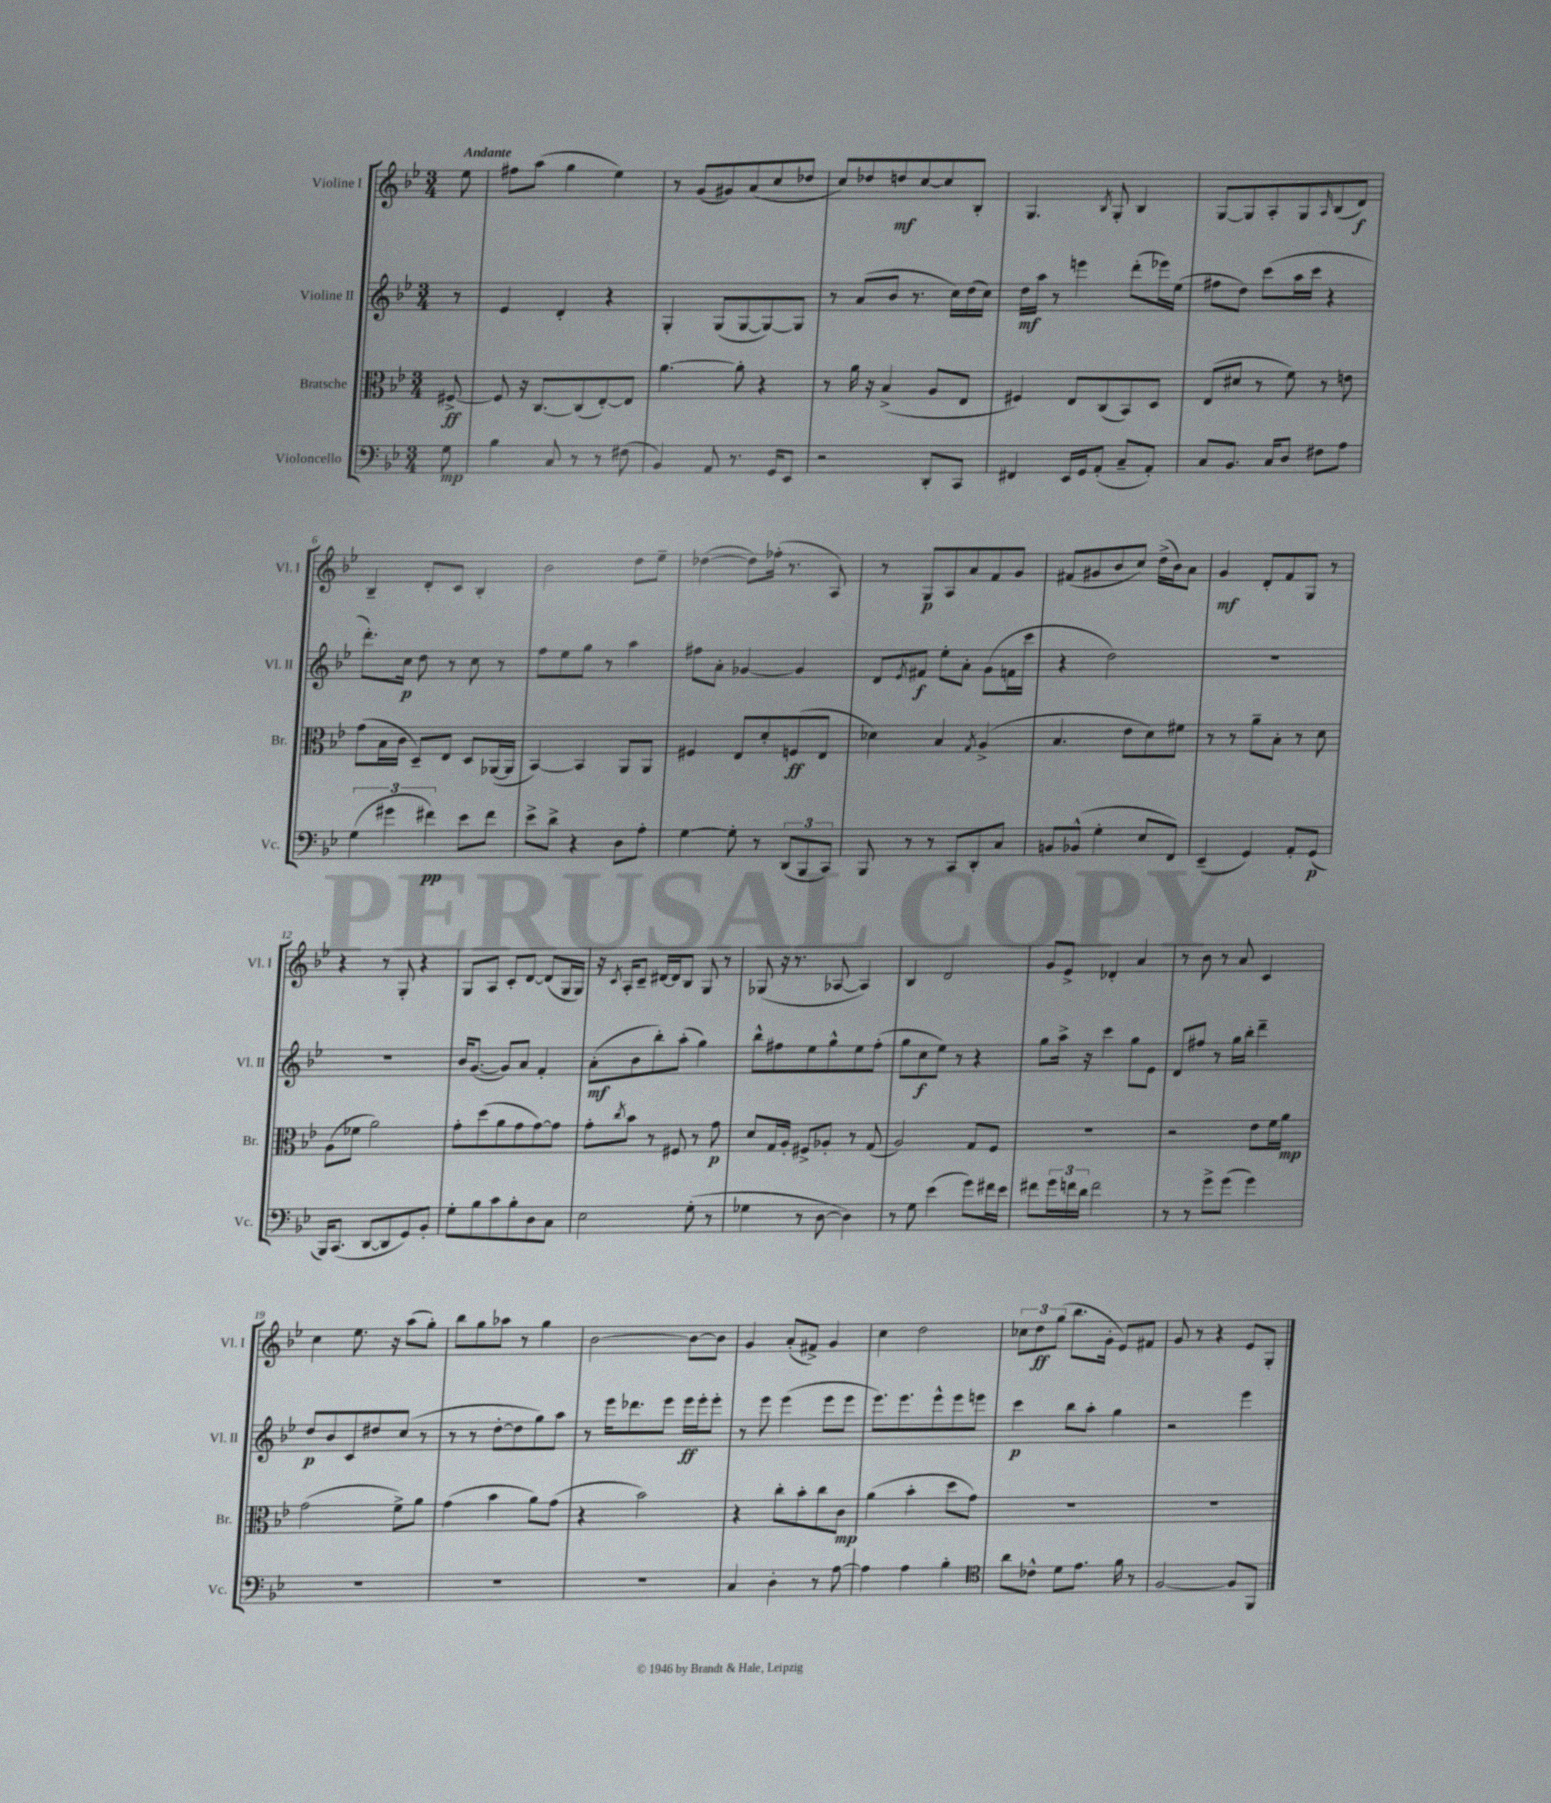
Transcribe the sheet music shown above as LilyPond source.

<<
\new StaffGroup <<
\new Staff = "s0" \with { instrumentName = "Violine I" shortInstrumentName = "Vl. I" } {
    \clef treble \key bes \major \numericTimeSignature \time 3/4 \partial 8 \tempo "Andante"
    ees''8 |
    fis''8 a''8( g''4 ees''4) |
    r8 g'8( gis'8) a'8( c''8 des''8 |
    c''8) des''8 d''8\mf c''8~ c''8 bes8-. |
    g4. \acciaccatura { bes8 } g8-. bes4 |
    g8~ g8 a8-. g8 \grace { a16 } bes8( d'8\f) |
    bes4-- d'8-. c'8 bes4-. |
    bes'2 d''8 ees''8-- |
    des''4~( des''8) fes''16-.( r8. a8) |
    r8 g8\p a8 a'8 f'8 g'8 |
    fis'8( gis'8 bes'8 c''8) d''16->( bes'16) a'8 |
    g'4\mf d'8-. f'8 g8 r8 |
    r4 r8 g8-. r4 |
    g8 a8 c'8-. d'8~ d'8( g16 g16) |
    r16 \acciaccatura { c'8 } a16-. c'8-- dis'16~ dis'16 bes8 g8 r8 |
    ges8( r16 r8. aes8~ aes4) |
    bes4 d'2 |
    g'8 ees'8-> des'4-. a'4 |
    r8 bes'8 r8 a'8 c'4 |
    c''4 ees''8. r16 a''8( g''8-.) |
    bes''8 g''8 aes''8 r8 g''4 |
    bes'2~ bes'8~ bes'8 |
    g'4 a'8-.( fis'8->) g'4 |
    c''4 d''2 |
    \tuplet 3/2 { ces''8 d''8\ff g''8( } bes''8. g'16-. ees'8) fis'8 |
    g'8 r8 r4 ees'8 g8-. \bar "|." |
}
\new Staff = "s1" \with { instrumentName = "Violine II" shortInstrumentName = "Vl. II" } {
    \clef treble \key bes \major \numericTimeSignature \time 3/4 \partial 8
    r8 |
    ees'4 d'4-. r4 |
    g4-. g8( g8~ g8~) g8 |
    r8 a'8( bes'8 r8. c''16) d''16( c''16) |
    d''16\mf a''16 r8 e'''4 d'''8-.( ees'''16) ees''16( |
    fis''8 d''8) c'''8( a''16 c'''16 r4 |
    d'''8.-.) c''16\p d''8 r8 c''8 r8 |
    f''8 ees''8 g''8 r8 a''4 |
    fis''8 a'8-. ges'4~ ges'4 |
    d'8 \acciaccatura { ees'8 } fis'8\f ees''8-. a'8-. g'8( f'16 c'''16 |
    r4 d''2) |
    R2. |
    R2. |
    bes'16 g'8.~( g'8) a'8 f'4-. |
    a'8-.\mf( bes'8 bes''8-.) a''8-.( g''4) |
    bes''8-^ fis''8 ees''8 g''8-^ ees''8 fis''8-.( |
    g''8 c''8\f ees''8) r8 r4 |
    g''8 a''16-> r16 c'''4 g''8 ees'8 |
    d'8 fis''8 r8 g''16 bes''16-. d'''4-- |
    d''8\p bes'8 c'8 dis''8 c''8( r8 |
    r8 r8 d''8~-. d''8 g''8) a''8 |
    r8 ees'''16 des'''8. ees'''8 ees'''16\ff ees'''16-. ees'''8-. |
    r8 ees'''8 ees'''4( ees'''8 ees'''8 |
    ees'''8.) ees'''8. ees'''8-^ ees'''8 e'''8 |
    c'''4\p bes''8 a''8-. g''4 |
    r2 ees'''4 \bar "|." |
}
\new Staff = "s2" \with { instrumentName = "Bratsche" shortInstrumentName = "Br." } {
    \clef alto \key bes \major \numericTimeSignature \time 3/4 \partial 8
    fis8~->\ff |
    fis8 r16 c8.~ c8( ees8~-.) ees8 |
    a'4.~ a'8-. r4 |
    r8 a'16 r16 bes4->( a8 ees8 |
    fis4) ees8 c8( bes,8) d8 |
    ees8( dis'8 r8 f'8) r8 e'8 |
    g'8( bes16 c'16 d8--) ees8 d8 aes,16~( aes,16 |
    bes,4~) bes,4 a,8 a,8 |
    fis4 ees8 d'8-. f8\ff( ees8 |
    des'4) bes4 \acciaccatura { g8 } a4->( |
    bes4. ees'8 d'8) fis'8 |
    r8 r8 a'8-- bes8-. r8 d'8 |
    a8( fes'8 a'2) |
    g'8-. d''8( a'8 g'8 g'8~) g'8 |
    g'8-. \acciaccatura { c''8 } bes'8 r8 fis8 r8 g'8\p |
    d'8 g16 a16-. fis8-> aes8-. r8 g8( |
    a2) g8 f8 |
    R2. |
    r2 ees'8 f'16 a'16\mp |
    g'2( f'8->) a'8 |
    g'4( bes'4 a'8) g'8( |
    r4 bes'2) |
    r4 c''8-. bes'8-. c''8 c'8\mp |
    a'4( bes'4-. d''8 g'8) |
    R2. |
    R2. \bar "|." |
}
\new Staff = "s3" \with { instrumentName = "Violoncello" shortInstrumentName = "Vc." } {
    \clef bass \key bes \major \numericTimeSignature \time 3/4 \partial 8
    g8\mp |
    bes4 c8 r8 r8 fis8( |
    bes,4) a,8 r8. g,16 ees,8 |
    r2 d,8-. c,8 |
    fis,4 ees,16 g,16 a,8-.( c8-- a,8-.) |
    c8 bes,8. c16 d8 fis8 a8 |
    \tuplet 3/2 { g4( gis'4 fis'4\pp) } ees'8 fis'8 |
    ees'8-> d'8-> r4 d8 a8-. |
    g4~ g8-. r8 \tuplet 3/2 { d,8( bes,,8 c,8) } |
    bes,,8 r8 r8 c,8 d,8-. c8 |
    b,8 bes,8-^( g4-. ees8 f,8) |
    ees,4--( g,4) a,8-. g,8\p( |
    bes,,16) c,8.( d,8~ d,8 g,8) bes,8-. |
    g8-. bes8 c'8 bes8-. d8 c8 |
    ees2 g8-.( r8 |
    ges4 r8 d8~ d4) |
    r8 g8 ees'4( g'8) fis'16 ees'16 |
    fis'8 \tuplet 3/2 { g'16 f'16 d'16 } f'2 |
    r8 r8 g'8-> g'8( g'4) |
    R2. |
    R2. |
    R2. |
    c4 d4-. r8 a8~ |
    a4 a4 bes4-. |
    \clef tenor a'8 ces'8-^ d'8 ees'8. f'16 r8 |
    f2~ f8 f,8 \bar "|." |
}
>>
>>
